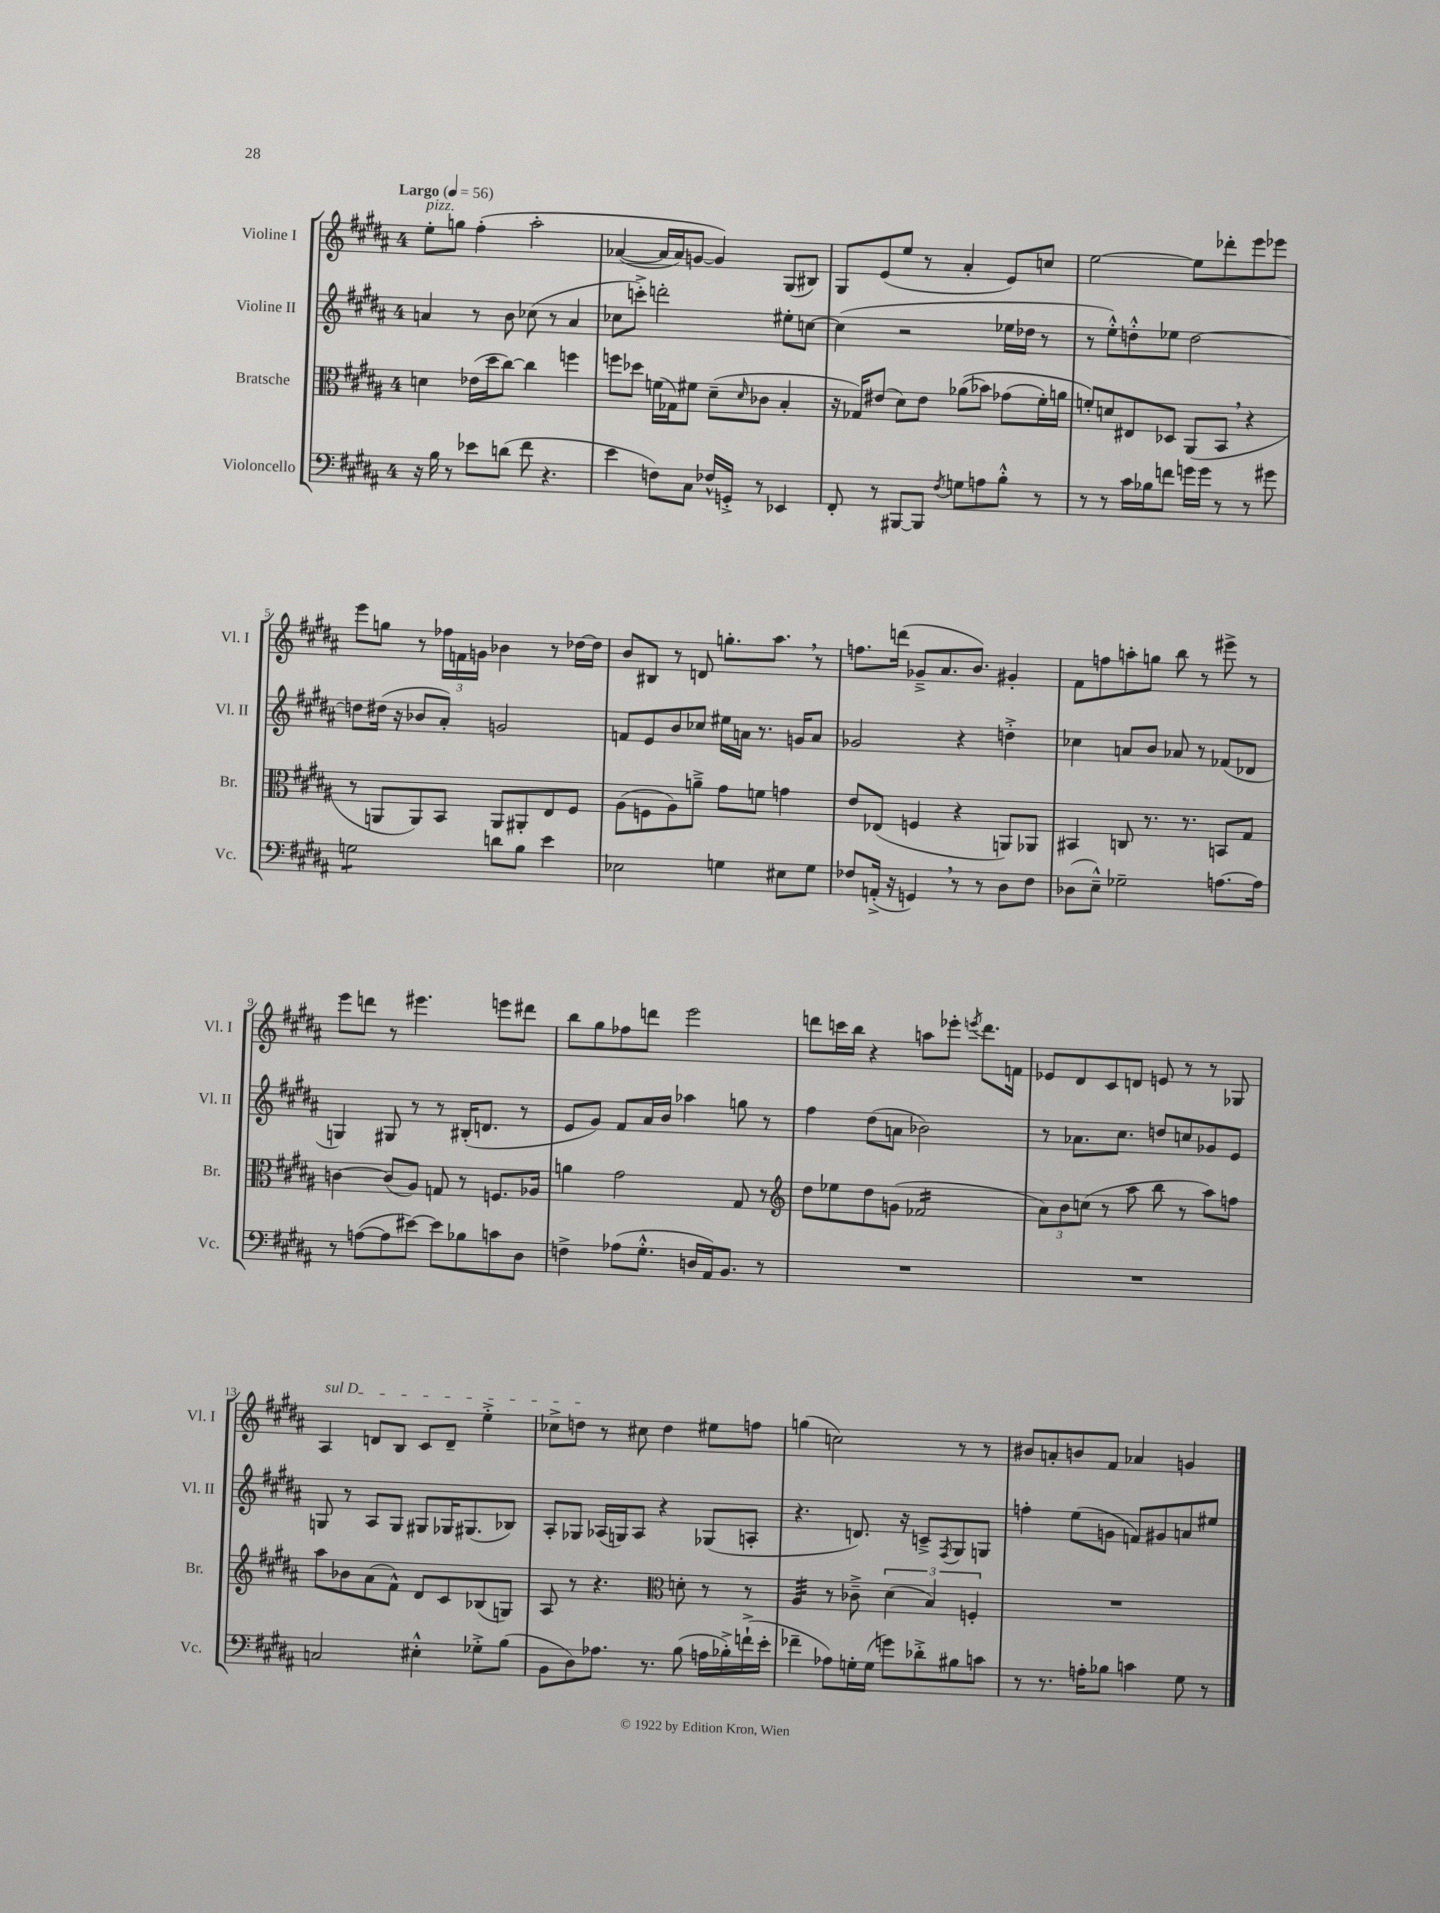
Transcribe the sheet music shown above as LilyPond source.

<<
\new StaffGroup <<
\new Staff = "s0" \with { instrumentName = "Violine I" shortInstrumentName = "Vl. I" } {
    \clef treble \key b \major \once \override Staff.TimeSignature.style = #'single-digit \time 4/4 \tempo "Largo" 4 = 56
    e''8-.^\markup { \italic "pizz." } g''8 fis''4-.\( ais''2-. |
    aes'4~( aes'16 aes'16) g'8~ g'4\) gis8( bis8) |
    gis8 e'8( e''8 r8 ais'4-. e'8) c''8 |
    e''2~ e''8 des'''8-. e'''8 ees'''8 |
    e'''8 g''8 r8 \tuplet 3/2 { fes''16 f'16 g'16 } bes'4 r8 des''16~ des''16 |
    b'8 bis8 r8 d'8 g''8.-. ais''8. \breathe r8 |
    f''8. d'''16( ges'8---> ais'8. b'8.) gis'4-. |
    fis'8 f''8 a''8-. g''8 b''8 r8 eis'''8-> r8 |
    e'''8 d'''8 r8 eis'''4. e'''8 dis'''8 |
    b''8 gis''8 fes''8 d'''8 e'''2 |
    d'''8 c'''16 b''16 r4 a''8 ees'''8-. \acciaccatura { e'''8 } d'''8. f'16 |
    ees'8 dis'8 cis'8 d'8 e'8 r8 r8 ges8 |
    \once \override TextSpanner.bound-details.left.text = \markup { \italic "sul D" } ais4\startTextSpan d'8 b8 cis'8 d'8-- e''4-.-> |
    ces''8-> d''8\stopTextSpan r8 cis''8 d''4 eis''8 f''8 |
    g''4( c''2) r8 r8 |
    bis'8 a'8-. b'8 fis'8 aes'4 g'4 \bar "|." |
}
\new Staff = "s1" \with { instrumentName = "Violine II" shortInstrumentName = "Vl. II" } {
    \clef treble \key b \major \once \override Staff.TimeSignature.style = #'single-digit \time 4/4
    a'4 r8 b'8 ces''8( r8 a'4 |
    ces''8 c'''8-.->) d'''2-. eis''8-. c''8~ |
    c''4( r2 ees''16 des''16 r8 |
    r8 e''8-.-^) d''8-.-^ ees''8 d''2~ |
    d''8 dis''16( r16 bes'8 ais'8-.) g'2 |
    f'8 e'8 b'8 ces''8 eis''16 a'16 r8. g'16 a'8 |
    ges'2 r4 d''4-.-> |
    ces''4 a'8 b'8 aes'8 r8 fes'8( des'8 |
    g4) gis8 r8 r8 bis16-.( d'8. r8 |
    e'8 gis'8) fis'8 ais'16 b'16 aes''4 g''8 r8 |
    fis''4 dis''8( a'8 bes'2) |
    r8 aes'8. cis''8. d''8 c''8 ges'8 e'8 |
    g8 r8 ais8 g8 gis8 ges16 gis8.( bes8) |
    ais8-. ges8 aes16( g16) aes8 r4 ges8( a8-. |
    r4. d'8.) r16 c'8---> \acciaccatura { fis8 } gis8 g8 |
    f''4-. e''8( g'8 f'8) gis'8 a'8 eis''8 \bar "|." |
}
\new Staff = "s2" \with { instrumentName = "Bratsche" shortInstrumentName = "Br." } {
    \clef alto \key b \major \once \override Staff.TimeSignature.style = #'single-digit \time 4/4
    d'4 ees'16( dis''16 cis''8~) cis''4 f''4 |
    f''8 des''8 f'16( ges16) fis'8 dis'8--( \grace { dis'16 } ces'8 b4-. |
    r16 ges16) eis'8( dis'8) eis'8 aes'8(\( bes'8) ges'8( fis'16-.) a'16 |
    f'8-.\) d'8 eis8 des8 ais,8( b,8 \breathe r4 |
    r8 a,8 a,8) b,8 a,8 ais,8-. e8 fis8 |
    ais8( f8 ais8) a'8---> gis'8 f'8 g'4 |
    e'8 ees8( f4 r4 a,8) aes,8 |
    bis,4 c8 r8. r8. b,8 gis8 |
    c'4~ c'8( ais8) g8 r8 f8. aes16 |
    a'4 gis'2 gis8 r8 |
    \clef treble dis''8 ees''8 dis''8 g'8( fes'2:16 |
    \tuplet 3/2 { ais'8) b'8 c''8( } r8 ais''8 b''8 r8 ais''8) f''8 |
    ais''8 bes'8 ais'8( fis'8-^) dis'8 cis'8 bes8( g8) |
    ais8 r8 r4. \clef alto d'8-. r8 r8 |
    ais4:32 r8 ces'8---> \tuplet 3/2 { dis'4( b4) f4-. } |
    R1 \bar "|." |
}
\new Staff = "s3" \with { instrumentName = "Violoncello" shortInstrumentName = "Vc." } {
    \clef bass \key b \major \once \override Staff.TimeSignature.style = #'single-digit \time 4/4
    r16 b16 r8 ees'8 d'8( fis'8 r4. |
    e'4 f8) cis8 fes16-^ g,16-.-> r8 ees,4 |
    fis,8-. r8 bis,,8~ bis,,8 \acciaccatura { fis8 } g8 a8 b8-.-^ r8 |
    r8 r8 cis'16 bes16 f'8 g'16 g'16 r8 r8 gis'8 |
    g2:8 d'8 b8 e'4 |
    ees2 g4 eis8 g8 |
    fes8 a,16-.->( r16 g,4) \breathe r8 r8 dis8 fes8 |
    des8( e8---^) ges2-- a8.~ a16 |
    r8 a8~( a8 eis'8~) eis'8 bes8 c'8 dis8 |
    f4-> aes8( gis8.-.-^ d16 ais,16) b,8. r8 |
    R1 |
    R1 |
    c2 eis4-.-^ ges8-.-> b8( |
    b,8 dis8) aes8. r8. b8( a16 bes16-.->) f'16-!->( e'16-. |
    fes'4-- aes8) g16-. g16( g'8) des'8-.-> bis8 c'8 |
    r8 r8. a16-. bes8 c'4 gis8 r8 \bar "|." |
}
>>
>>
